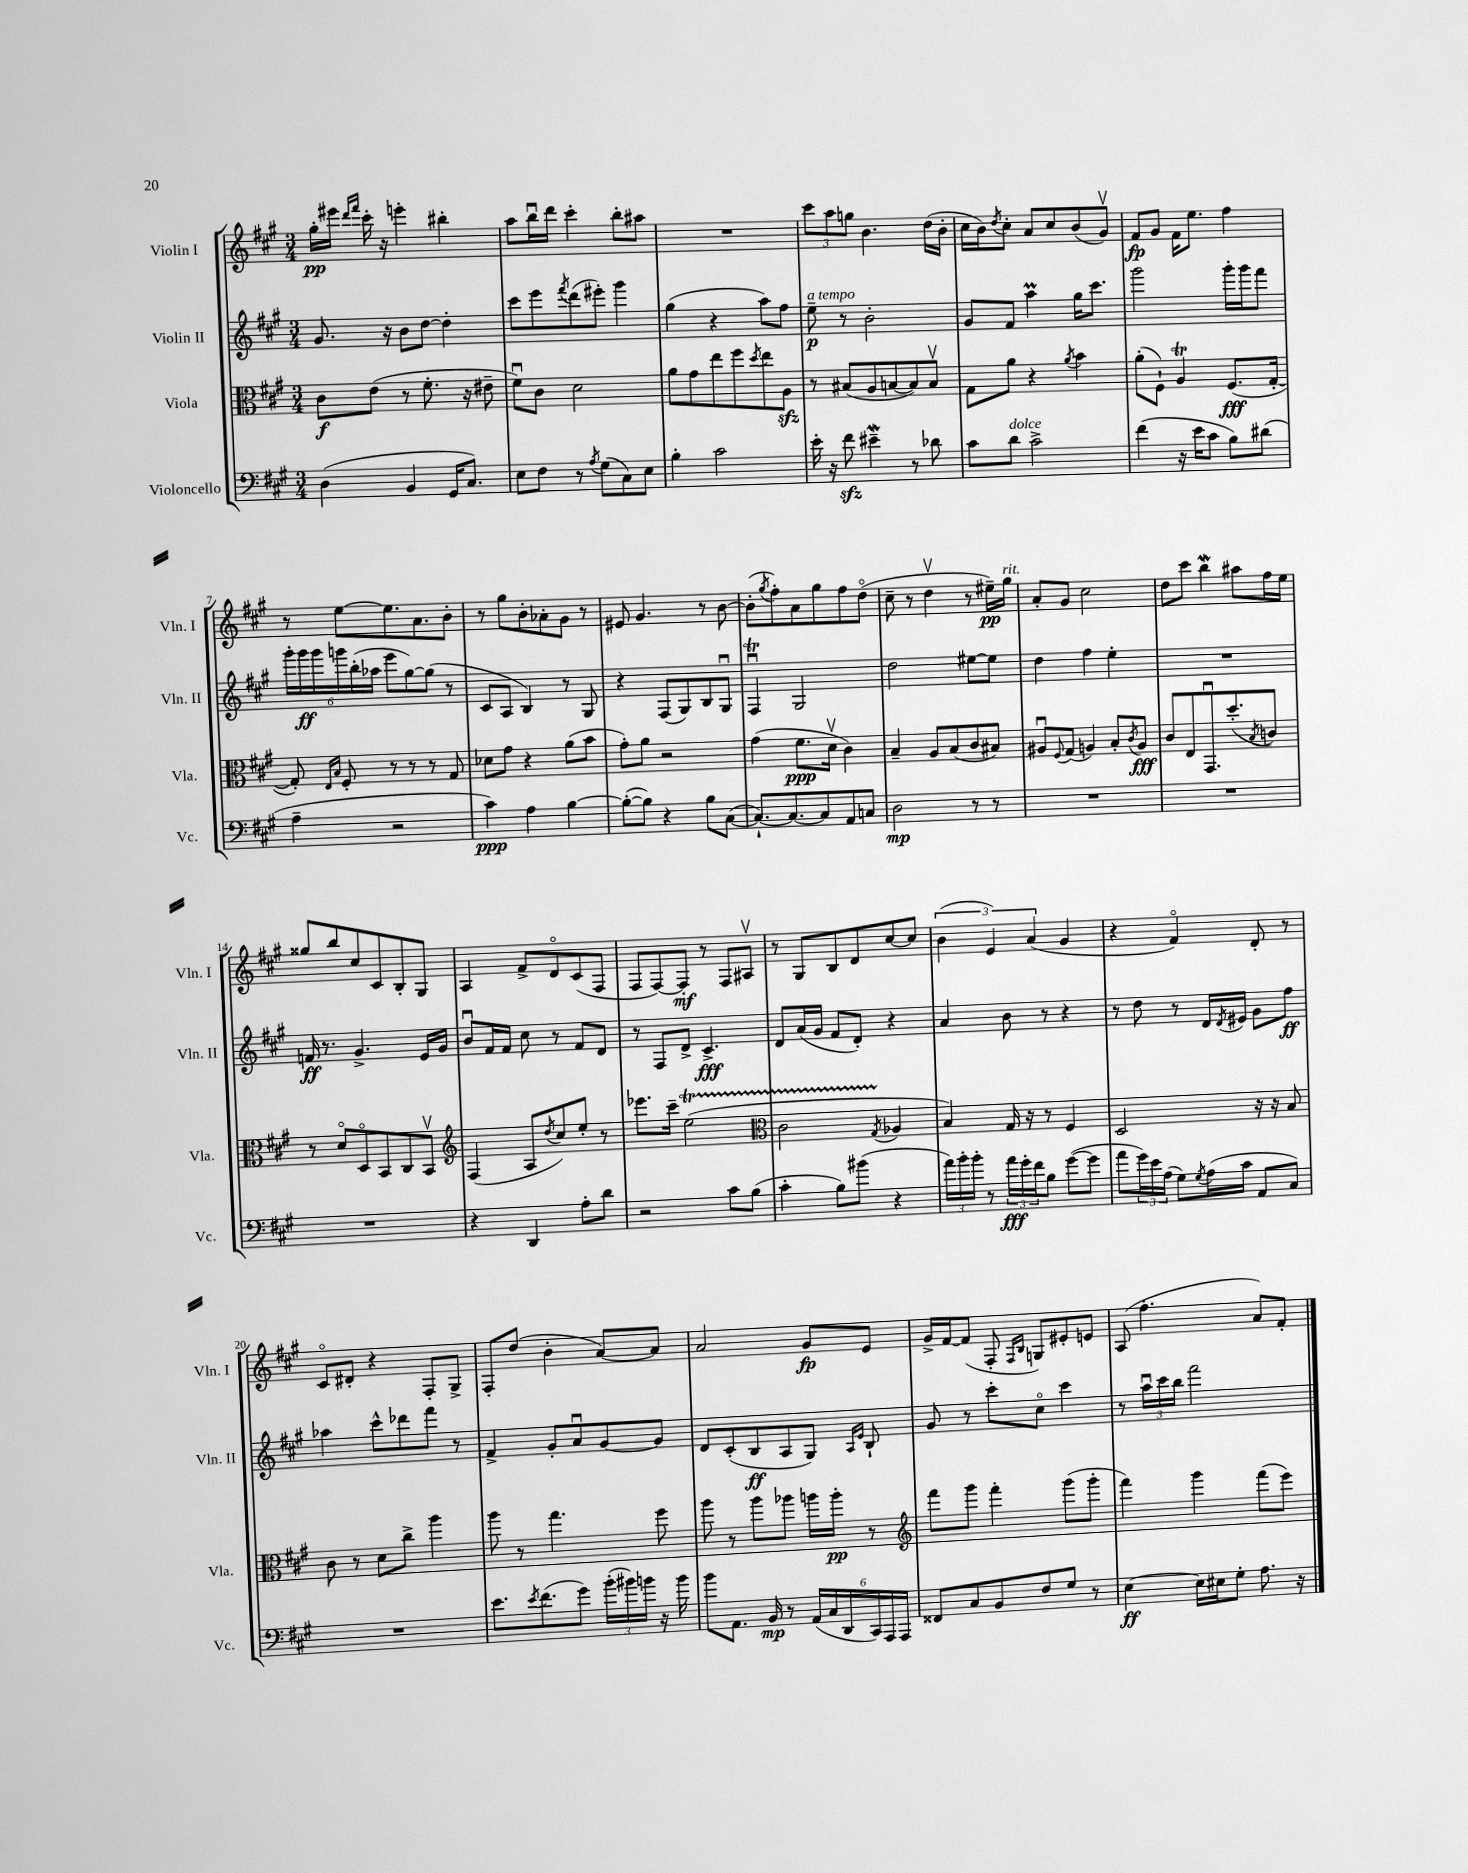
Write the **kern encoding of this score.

**kern	**dynam	**kern	**dynam	**kern	**dynam	**kern	**dynam
*part4	*part4	*part3	*part3	*part2	*part2	*part1	*part1
*staff4	*staff4	*staff3	*staff3	*staff2	*staff2	*staff1	*staff1
*I"Violoncello	*	*I"Viola	*	*I"Violin II	*	*I"Violin I	*
*I'Vc.	*	*I'Vla.	*	*I'Vln. II	*	*I'Vln. I	*
*clefF4	*	*clefC3	*	*clefG2	*	*clefG2	*
*k[f#c#g#]	*	*k[f#c#g#]	*	*k[f#c#g#]	*	*k[f#c#g#]	*
*M3/4	*	*M3/4	*	*M3/4	*	*M3/4	*
=1	=1	=1	=1	=1	=1	=1	=1
(4D\	.	8c#\L	f	8.g#/	.	16gg#'\LL	pp
.	.	.	.	.	.	16eee#X\JJ	.
.	.	.	.	.	.	16qqddd/LL	.
.	.	.	.	.	.	16qqfff#/JJ	.
.	.	(8e\J	.	.	.	16ccc#'\	.
.	.	.	.	16r	.	16r	.
4BB/	.	8r	.	8b\L	.	4eeen'\	.
.	.	8.f#'\	.	[8dd\J	.	.	.
16GG#/KL	.	.	.	4dd'\]	.	4bb#X'\	.
8.C#/J)	.	16r	.	.	.	.	.
.	.	8e#X~\	.	.	.	.	.
=2	=2	=2	=2	=2	=2	=2	=2
8E\L	.	8f#u\L)	.	8ccc#\L	.	8aa\L	.
8F#\J	.	8c#\J	.	8eee\	.	16bbu\L	.
.	.	.	.	.	.	16ddd\JJ	.
.	.	.	.	8qfff#/	.	.	.
8r	.	2d\	.	(8ddd\	.	4ccc#'\	.
8qA/	.	.	.	.	.	.	.
(8G#\L	.	.	.	8eee#X'\J)	.	.	.
8C#\)	.	.	.	4ggg#\	.	8bb'\L	.
8E\J	.	.	.	.	.	8aa#X\J	.
=3	=3	=3	=3	=3	=3	=3	=3
4B'\	.	8a\L	.	(4gg#\	.	2.r	.
.	.	8g#\	.	.	.	.	.
2c#\	.	8ee\	.	4r	.	.	.
.	.	8ff#\	.	.	.	.	.
.	.	8qdd/	.	.	.	.	.
.	.	8ee\	.	8aa\L)	.	.	.
.	.	8Azz\J	.	8ff#\J	.	.	.
=4	=4	=4	=4	=4	=4	=4	=4
!	!	!	!	!LO:TX:a:i:t=a tempo	!	!	!
16e'\	.	8r	.	8ee~\	p	12ccc#\L	.
16r	.	.	.	.	.	.	.
.	.	.	.	.	.	12aa\	.
8f#zz\	.	(8B#X/L	.	8r	.	.	.
.	.	.	.	.	.	12ggn\J	.
4e#XW~\	.	8A/	.	2b'\	.	4.b\	.
.	.	[8Bn/	.	.	.	.	.
8r	.	8B/])	.	.	.	.	.
8d-X\	.	8Bv/J	.	.	.	(16dd\LL	.
.	.	.	.	.	.	16b'\JJ	.
=5	=5	=5	=5	=5	=5	=5	=5
8c#\L	.	8G#\L	.	8g#/L	.	16cc#\LL	.
.	.	.	.	.	.	16b\J)	.
.	.	.	.	.	.	8qdd/	.
!LO:TX:a:i:t=dolce	!	!	!	!	!	!	!
8d\J	.	8a\J	.	8f#/J	.	8cc#'\J	.
2c#^\	.	4r	.	4aaM\	.	8a/L	.
.	.	.	.	.	.	8cc#/	.
.	.	8qa/	.	.	.	.	.
.	.	4b\	.	16gg#\KL	.	(8b/	.
.	.	.	.	8.ccc#\J	.	.	.
.	.	.	.	.	.	8g#v/J)	.
=6	=6	=6	=6	=6	=6	=6	=6
(4f#\	.	(8a'\L	.	2ggg#\	.	8f#/L	fp
.	.	8F#`\J)	.	.	.	8g#/J	.
16r	.	4AT/	.	.	.	16f#\KL	.
16e\KL	.	.	.	.	.	8.ee\J	.
8c#\J	.	.	.	.	.	.	.
8B\L)	.	(8.F#/L	fff	16ggg#'\LL	.	4ff#\	.
.	.	.	.	16ggg#\J	.	.	.
(8d#X\J	.	.	.	8fff#\J	.	.	.
.	.	[16G#'/Jk	.	.	.	.	.
!!LO:LB:g=z
=7	=7	=7	=7	=7	=7	=7	=7
4A~\	.	8G#'/])	.	24ggg#'\LL	.	8r	.
.	.	.	.	24ggg#\	ff	.	.
.	.	.	.	24ggg#\	.	.	.
.	.	16qqE/LL	.	.	.	.	.
.	.	16qqB/JJ	.	.	.	.	.
.	.	8F#'/	.	24gggn\	.	[8ee\L	.
.	.	.	.	(24bb'\	.	.	.
.	.	.	.	24aa-X\JJ	.	.	.
2r	.	8r	.	8eee\L	.	8.ee\]	.
.	.	8r	.	[8gg#\)	.	.	.
.	.	.	.	.	.	8.a\	.
.	.	8r	.	(8gg#\J]	.	.	.
.	.	8G#/	.	8r	.	8b'\J	.
=8	=8	=8	=8	=8	=8	=8	=8
4c#\)	ppp	8d-X\L	.	8c#/L	.	8r	.
.	.	8g#\J	.	8A/J	.	8gg#\L	.
4A\	.	4r	.	4B/)	.	8b'\	.
.	.	.	.	.	.	8a-X'\	.
[4B\	.	(8a\L	.	8r	.	8g#\J	.
.	.	8b\J	.	8G#/	.	8r	.
=9	=9	=9	=9	=9	=9	=9	=9
(8B'\L_	.	8g#'\L)	.	4r	.	8e#X/	.
8B\J])	.	8a\J	.	.	.	4.g#/	.
4r	.	2r	.	(8F#/L	.	.	.
.	.	.	.	8G#/)	.	.	.
8B\L	.	.	.	8B/	.	8r	.
([8C#\J	.	.	.	8G#u/J	.	[8b\	.
=10	=10	=10	=10	=10	=10	=10	=10
8.C#`/L_)	.	(4g#\	.	4F#Tu/	.	(8b'\L]	.
.	.	.	.	.	.	8qgg#/	.
.	.	.	.	.	.	8ff#'\)	.
8.C#/_	.	.	.	.	.	.	.
.	.	8.f#\L	ppp	2G#/	.	8a\	.
8C#/]	.	.	.	.	.	8gg#\	.
.	.	16dv\Jk	.	.	.	.	.
8AA/	.	4c#\)	.	.	.	8ff#\	.
8Cn/J	.	.	.	.	.	(8dd\J	.
=11	=11	=11	=11	=11	=11	=11	=11
2D\	mp	4B~/	.	2dd\	.	8cc#~\	.
.	.	.	.	.	.	8r	.
.	.	8A/L	.	.	.	4ddv\	.
.	.	(8B/	.	.	.	.	.
8r	.	8c#/	.	[8ee#X\L	.	8r	.
8r	.	8B#X/J)	.	8ee#\J]	.	16ee#X~\LL)	pp
!	!	!	!	!	!	!LO:TX:a:i:t=rit.	!
.	.	.	.	.	.	16gg#\JJ	.
=12	=12	=12	=12	=12	=12	=12	=12
2.r	.	8A#Xu/L	.	4dd\	.	8a'/L	.
.	.	8qqF#/	.	.	.	.	.
.	.	(8G#/J	.	.	.	8g#/J	.
.	.	4An/)	.	4ff#\	.	2cc#\	.
.	.	8B'/L	.	4ee'\	.	.	.
.	.	8qc#/	.	.	.	.	.
.	.	8A/J	fff	.	.	.	.
=13	=13	=13	=13	=13	=13	=13	=13
2.r	.	8c#/L	.	2.r	.	8dd\L	.
.	.	8E/	.	.	.	8ccc#\J	.
.	.	8.GG#u/	.	.	.	4bbW\	.
.	.	(8.dd'/	.	.	.	.	.
.	.	.	.	.	.	8aa#X\L	.
.	.	8qB/	.	.	.	.	.
.	.	8cn/J)	.	.	.	16ff#\L	.
.	.	.	.	.	.	16ee\JJ	.
!!LO:LB:g=z
=14	=14	=14	=14	=14	=14	=14	=14
2.r	.	8r	.	16fn/	ff	8gg##X/L	.
.	.	.	.	8.r	.	.	.
.	.	8d/L	.	.	.	8bb/	.
.	.	8D/	.	4.g#^/	.	8cc#/	.
.	.	8BB/	.	.	.	8c#/	.
.	.	8C#/	.	.	.	8B'/	.
.	.	8BBv/J	.	16e/LL	.	8G#/J	.
.	.	.	.	16g#/JJ	.	.	.
=15	=15	=15	=15	=15	=15	=15	=15
*	*	*clefG2	*	*	*	*	*
4r	.	(4F#/	.	8bu/L	.	4A/	.
.	.	.	.	16f#/L	.	.	.
.	.	.	.	16f#/JJ	.	.	.
4DD/	.	8A/L	.	8cc#\	.	8f#^/L	.
.	.	8qdd/	.	.	.	.	.
.	.	8cc#/)	.	8r	.	8d/	.
8A'\L	.	8ee'/J	.	8f#/L	.	(8c#/	.
8d\J	.	8r	.	8d/J	.	8F#/J	.
=16	=16	=16	=16	=16	=16	=16	=16
2r	.	8.eee-X\L	.	8r	.	8F#/L	.
.	.	.	.	8F#/L	.	[8F#/)	.
.	.	16ccc#~\Jk	.	.	.	.	.
.	.	(2eeT\	.	8d^/J	.	8F#'/J]	mf
.	.	.	.	4.c#^/	fff	8r	.
8c#\L	.	.	.	.	.	8F#/L	.
(8B\J	.	.	.	.	.	8A#Xv/J	.
=17	=17	=17	=17	=17	=17	=17	=17
*	*	*clefC3	*	*	*	*	*
4c#'\	.	2c#TTT\	.	8d/L	.	8r	.
.	.	.	.	(16a/L	.	8G#/L	.
.	.	.	.	16g#/JJ	.	.	.
8B\L)	.	.	.	8f#/L	.	8B/	.
(8b#X\J	.	.	.	8d'/J)	.	8d/	.
.	.	8qG#/	.	.	.	.	.
4r	.	4A-X/	.	4r	.	[8cc#/	.
.	.	.	.	.	.	8cc#/J]	.
=18	=18	=18	=18	=18	=18	=18	=18
24a\LL)	.	4B/)	.	4a/	.	(6b\	.
24b'\	.	.	.	.	.	.	.
24b'\JJ	.	.	.	.	.	.	.
8r	.	.	.	.	.	.	.
.	.	.	.	.	.	6e/)	.
24a\LL	fff	16G#/	.	8b\	.	.	.
24g#'\	.	.	.	.	.	.	.
.	.	16r	.	.	.	.	.
24f#\J	.	.	.	.	.	(6a/	.
8B\J	.	8r	.	8r	.	.	.
([8g#\L	.	4F#/	.	4r	.	4g#/	.
8g#\J]	.	.	.	.	.	.	.
=19	=19	=19	=19	=19	=19	=19	=19
8a\L	.	2D/	.	8r	.	4r	.
24g#\L)	.	.	.	8dd\	.	.	.
24e\	.	.	.	.	.	.	.
(24A\JJ	.	.	.	.	.	.	.
8G#\L)	.	.	.	8r	.	4f#/)	.
8qG#/	.	.	.	.	.	.	.
(16A\L	.	.	.	16d/LL	.	.	.
.	.	.	.	8qd/	.	.	.
16c#\JJ	.	.	.	16e#X/JJ	.	.	.
8AA/L	.	16r	.	8g#\L	.	8d'/	.
.	.	16r	.	.	.	.	.
8C#/J)	.	8B/	.	8ff#\J	ff	8r	.
!!LO:LB:g=z
=20	=20	=20	=20	=20	=20	=20	=20
2.r	.	8c#\	.	4aa-X\	.	8c#/L	.
.	.	8r	.	.	.	8d#X'/J	.
.	.	8d\L	.	8ccc#^^\L	.	4r	.
.	.	8cc#^\J	.	8ddd-X\	.	.	.
.	.	4aa\	.	8fff#\J	.	8F#'/L	.
.	.	.	.	8r	.	8G#^/J	.
=21	=21	=21	=21	=21	=21	=21	=21
8.e\L	.	8aa\	.	4f#^/	.	8F#'/L	.
.	.	8r	.	.	.	(8dd/J	.
8qe/	.	.	.	.	.	.	.
(8.f#\	.	.	.	.	.	.	.
.	.	4.gg#\	.	8g#'/L	.	4b'\	.
8g#\J)	.	.	.	8au/	.	.	.
(24b'\LL	.	.	.	[8g#/	.	[8a/L)	.
24b#X\)	.	.	.	.	.	.	.
24bn\JJ	.	.	.	.	.	.	.
16r	.	8ff#\	.	8g#/J]	.	8a/J]	.
16b\	.	.	.	.	.	.	.
=22	=22	=22	=22	=22	=22	=22	=22
8b\L	.	8aa\	.	8d/L	.	2a/	.
8.AA\J	.	8r	.	(8c#'/	.	.	.
.	.	8aa\L	.	8B/	ff	.	.
16BB/	mp	.	.	.	.	.	.
8r	.	8aa-X\J	.	8A/	.	.	.
(24AA/LL	.	16aan\LL	.	8G#/J)	.	8g#/L	fp
24C#/	.	.	.	.	.	.	.
.	.	16aa'\JJ	pp	.	.	.	.
24DD/	.	.	.	.	.	.	.
.	.	.	.	16qqA/LL	.	.	.
.	.	.	.	16qqe/JJ	.	.	.
24CC#/)	.	8r	.	8B`/	.	8e/J	.
24AAA/	.	.	.	.	.	.	.
24AAA/JJ	.	.	.	.	.	.	.
=23	=23	=23	=23	=23	=23	=23	=23
*	*	*clefG2	*	*	*	*	*
8FF##X/L	.	8fff#\L	.	8g#/	.	16g#^/LL	.
.	.	.	.	.	.	[16f#/J	.
8C#/	.	8ggg#\J	.	8r	.	(8f#/J]	.
8BB/	.	4fff#'\	.	8ccc#'\L	.	8F#'/	.
.	.	.	.	.	.	16qqF#/LL	.
.	.	.	.	.	.	16qqB/JJ	.
8F#/	.	.	.	8cc#\J	.	8Gn/L)	.
8G#/J	.	(8ggg#\L	.	4ccc#\	.	8e#X'/	.
8r	.	8ggg#'\J	.	.	.	8en/J	.
=24	=24	=24	=24	=24	=24	=24	=24
[4E\	ff	4fff#\)	.	8r	.	(8A/	.
.	.	.	.	24aau\LL	.	4.ff#'\	.
.	.	.	.	24ccc#\	.	.	.
.	.	.	.	24bb\JJ	.	.	.
16E\LL]	.	4ggg#\	.	2fff#\	.	.	.
16E#X\J	.	.	.	.	.	.	.
8G#'\J	.	.	.	.	.	.	.
8.A\	.	(8fff#\L	.	.	.	8a/L)	.
.	.	8eee\J)	.	.	.	8f#'/J	.
16r	.	.	.	.	.	.	.
==	==	==	==	==	==	==	==
*-	*-	*-	*-	*-	*-	*-	*-
